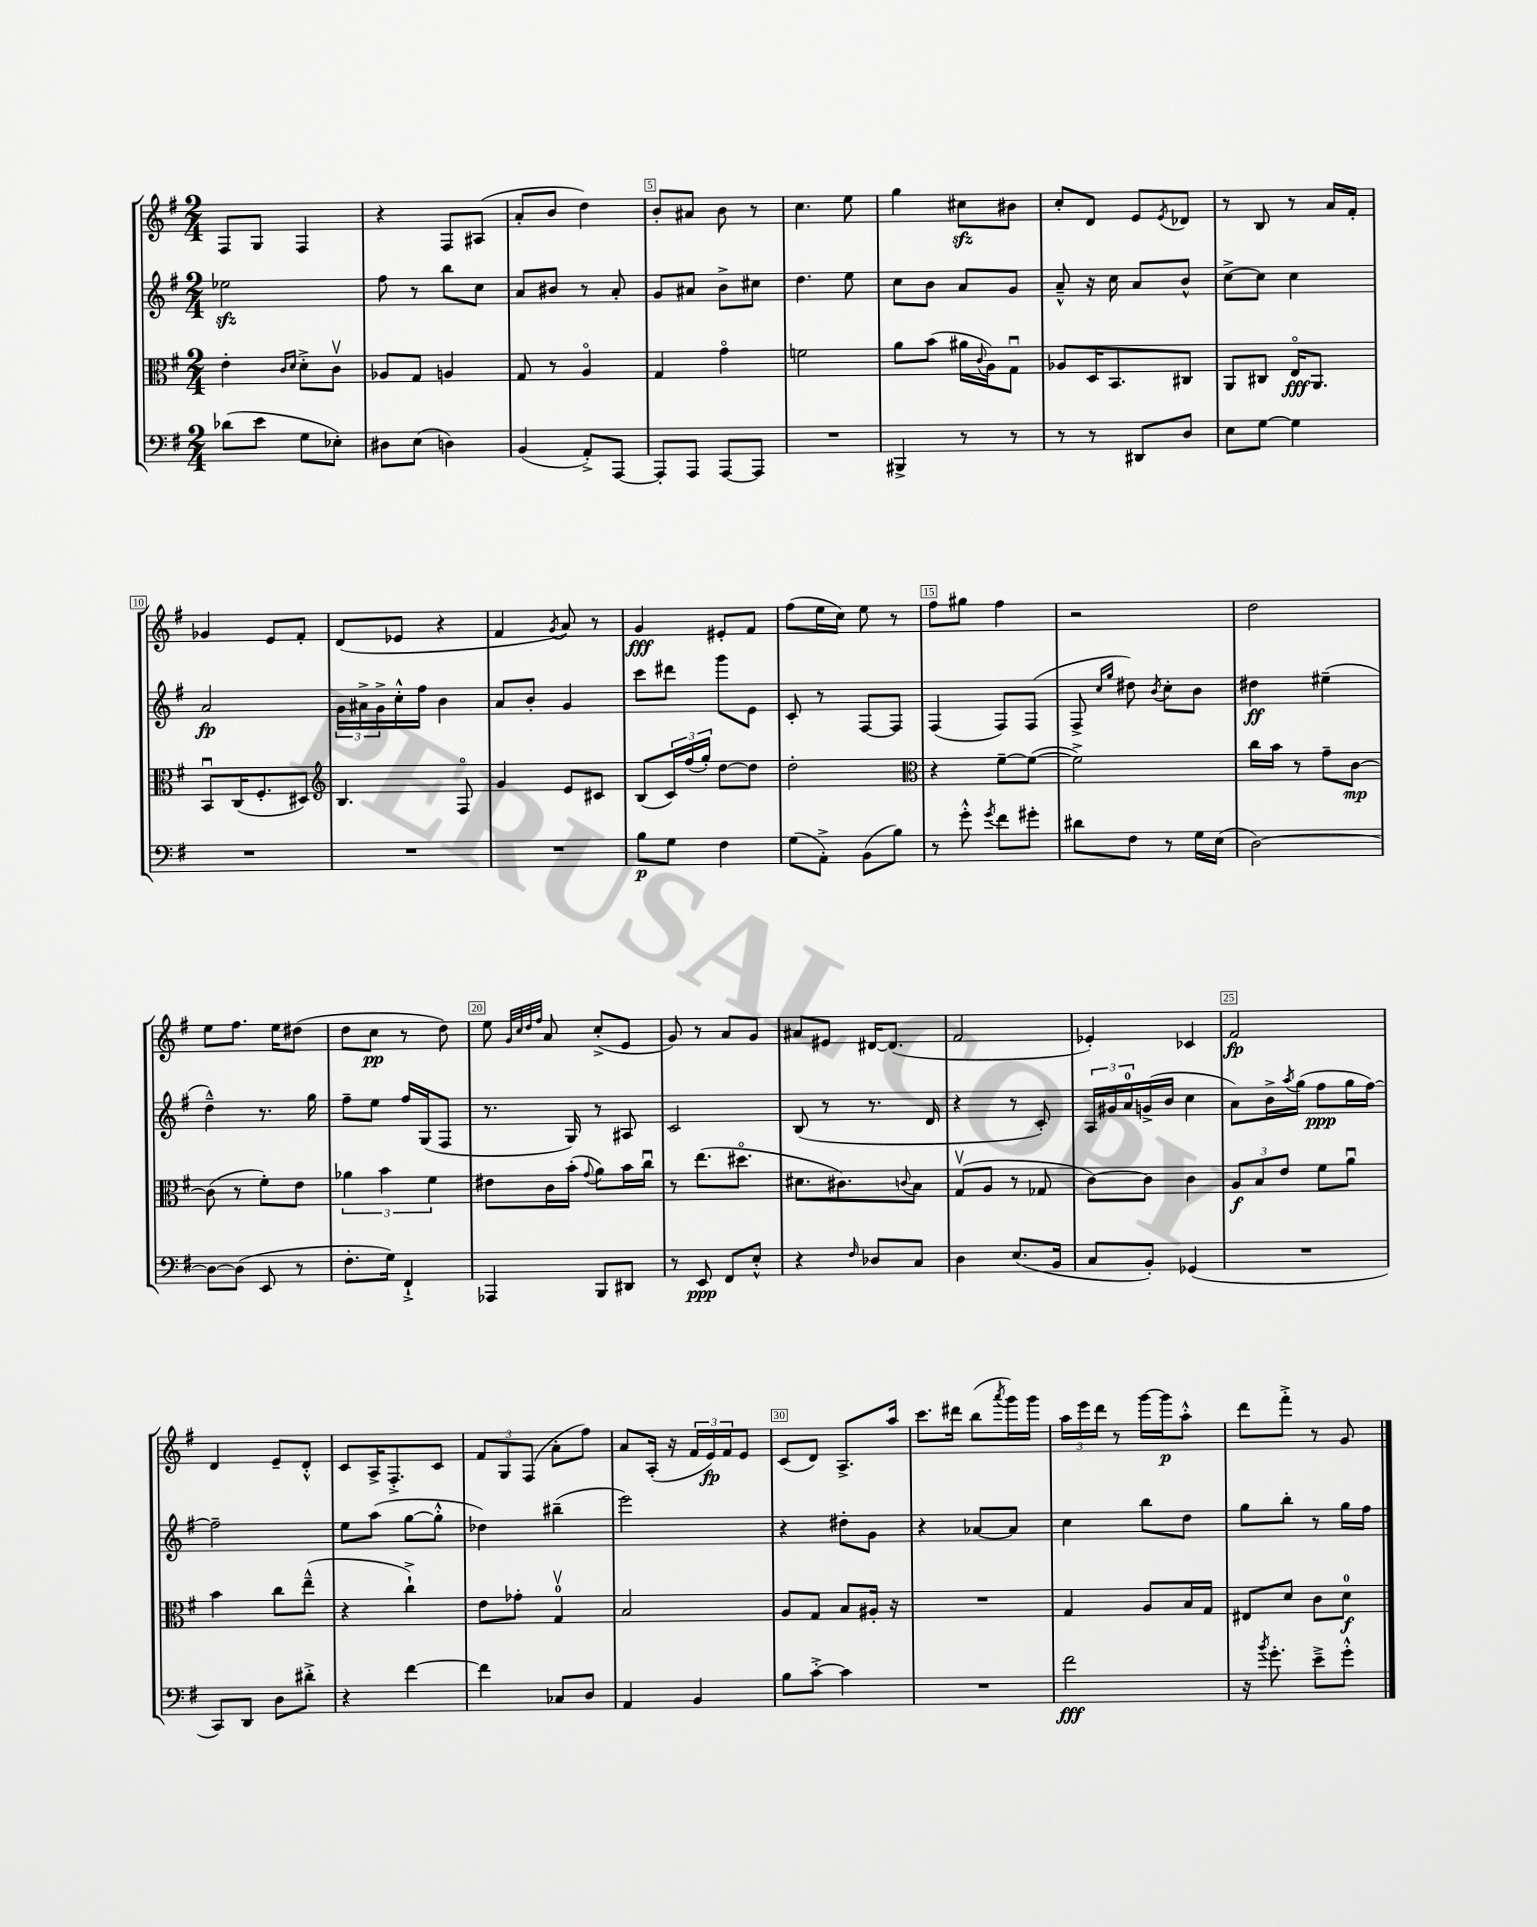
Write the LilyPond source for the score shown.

<<
\new StaffGroup <<
\new Staff = "s0" {
    \clef treble \key g \major \numericTimeSignature \time 2/4
    fis8 g8 fis4 |
    r4 fis8 ais8( |
    a'8-. b'8 d''4) |
    b'8-. ais'8 b'8 r8 |
    c''4. e''8 |
    g''4 cis''8\sfz bis'8 |
    c''8-. d'8 e'8 \acciaccatura { e'8 } des'8 |
    r8 b8 r8 a'16 fis'16-. |
    ges'4 e'8 fis'8-. |
    d'8( ees'8 r4 |
    fis'4 \acciaccatura { g'8 } a'8) r8 |
    g'4\fff eis'8-. fis'8 |
    fis''8( e''16 c''16) e''8 r8 |
    fis''8 gis''8 fis''4 |
    r2 |
    d''2 |
    e''8 fis''8. e''16 dis''8( |
    d''8 c''8\pp r8 d''8) |
    e''8 \grace { g'32 c''32 d''32 fis''32 } a'8 c''8-.->( e'8 |
    g'8) r8 a'8 g'8 |
    ais'8 eis'8 dis'16~ dis'8.( |
    fis'2 |
    ees'4-.) ces'4 |
    fis'2\fp |
    d'4 e'8-- d'8-.-^ |
    c'8 a16-> fis8.-.-> c'8 |
    \tuplet 3/2 { fis'8 g8 fis8( } a'8-. fis''8) |
    a'8 a16-.( r16 \tuplet 3/2 { fis'16 e'16\fp) fis'16 } e'8 |
    c'8( d'8) a8.-> a''16 |
    c'''8. dis'''16 b''8( \acciaccatura { a'''8 } g'''16) g'''16 |
    \tuplet 3/2 { a''16 e'''16 d'''16 } r8 g'''16~ g'''16\p a''8-.-^ |
    d'''8 fis'''8-.-> r8 g'8 \bar "|." |
}
\new Staff = "s1" {
    \clef treble \key g \major \numericTimeSignature \time 2/4
    ees''2\sfz |
    fis''8 r8 b''8 c''8 |
    a'8 bis'8 r8 a'8-. |
    g'8 ais'8 b'8-> cis''8 |
    d''4. e''8 |
    c''8 b'8 a'8 g'8 |
    a'8---^ r16 c''16 a'8 b'8-^ |
    c''8~-> c''8 c''4 |
    a'2\fp |
    \tuplet 3/2 { g'16 ais'16-> g'16-> } c''16-.-^ fis''16 b'4 |
    a'8 b'8-. g'4 |
    c'''8 dis'''8 g'''8 e'8 |
    c'8-. r8 fis8~ fis8 |
    fis4( fis8) fis8( |
    fis8-> \grace { c''16 g''16 } dis''8) \acciaccatura { b'8 } c''8-. b'8 |
    dis''4\ff eis''4--( |
    d''4---^) r8. g''16 |
    fis''8-- e''8 fis''16 g16( fis8 |
    r8. g16) r8 ais8 |
    c'2 |
    b8( r8 r8. d'16 |
    r4 r8 c'8-.) |
    \tuplet 3/2 { a16 gis'16 a'16-0 } g'16->( b'16 c''4 |
    a'8) b'16-> \acciaccatura { a''8 } g''16( fis''8\ppp g''16 fis''16~) |
    fis''2-- |
    e''8 a''8( g''8~ g''8-.-^ |
    des''4) bis''4--( |
    e'''2) |
    r4 dis''8-. g'8 |
    r4 aes'8~ aes'8 |
    c''4 b''8 d''8 |
    g''8 b''8-. r8 g''16 fis''16 \bar "|." |
}
\new Staff = "s2" {
    \clef alto \key g \major \numericTimeSignature \time 2/4
    e'4-. \grace { c'16 d'16 } d'8-.-> c'8\upbow |
    aes8 g8 a4 |
    g8 r8 a4\flageolet |
    g4 g'4\flageolet |
    f'2 |
    a'8 b'8( ais'16 \appoggiatura { c'8 } a16) g8\downbow |
    aes8 d16 b,8. cis8 |
    a,8 cis8 e16\flageolet\fff a,8. |
    b,8\downbow c16( fis8.-. dis8) |
    \clef treble b4. fis8\flageolet |
    g'4 e'8 cis'8 |
    b8( \tuplet 3/2 { c'16) fis''16( g''16-.) } d''8~ d''8 |
    d''2-. |
    \clef alto r4 fis'8~-- fis'8~( |
    fis'2->) |
    c''16 b'16 r8 g'8-- c'8~\mp |
    c'8( r8 fis'8-.) e'8 |
    \tuplet 3/2 { aes'4 b'4 fis'4 } |
    eis'8 c'16 b'16-.( \appoggiatura { g'8 } a'8) b'16 c''16\downbow |
    r8 e''8.( dis''8.\flageolet |
    dis'8. cis'8.) \appoggiatura { c'8 } b8 |
    g8\upbow( a8 r8 ges8 |
    c'8~) c'8 c'4 |
    \tuplet 3/2 { a8\f b8 e'8 } fis'8 a'8\downbow |
    b'4 c''8 e''8---^( |
    r4 c''4-!->) |
    e'8 ges'8-. g4-0\upbow |
    b2 |
    a8 g8 b8 ais16-. r16 |
    R2 |
    g4 a8 b16 g16 |
    eis8 d'8 c'8 d'8-0\f \bar "|." |
}
\new Staff = "s3" {
    \clef bass \key g \major \numericTimeSignature \time 2/4
    des'8( e'8 g8 ees8-.) |
    dis8 e8( d4) |
    b,4( a,8-.->) a,,8~ |
    a,,8-. a,,8 a,,8~ a,,8 |
    R2 |
    bis,,4-> r8 r8 |
    r8 r8 dis,8 d8 |
    e8 g8~ g4 |
    R2 |
    R2 |
    R2 |
    b8\p g8 fis4 |
    g8( a,8-.->) b,8( b8) |
    r8 g'8-.-^ \acciaccatura { g'8 } fis'8 gis'8-. |
    dis'8 fis8 r8 g16 e16( |
    d2~) |
    d8~ d8( e,8 r8 |
    fis8.-. g16) fis,4-!-> |
    aes,,4 b,,8 dis,8 |
    r8 e,8\ppp fis,8 e8-.-^ |
    r4 \grace { fis16 } des8 c8 |
    d4 e8.( b,16 |
    c8 b,8-.) ges,4( |
    R2 |
    c,8) d,8 d8 dis'8-.-> |
    r4 fis'4~ |
    fis'4 ces8 d8 |
    a,4 b,4 |
    b8 c'8~-.-> c'4 |
    R2 |
    fis'2\fff |
    r16 \acciaccatura { b'8 } g'8.-. e'8---> g'8-.-^ \bar "|." |
}
>>
>>
\layout { \context { \Score currentBarNumber = #2 \override BarNumber.break-visibility = ##(#f #t #t) barNumberVisibility = #(every-nth-bar-number-visible 5) \override BarNumber.stencil = #(make-stencil-boxer 0.1 0.3 ly:text-interface::print) } }
